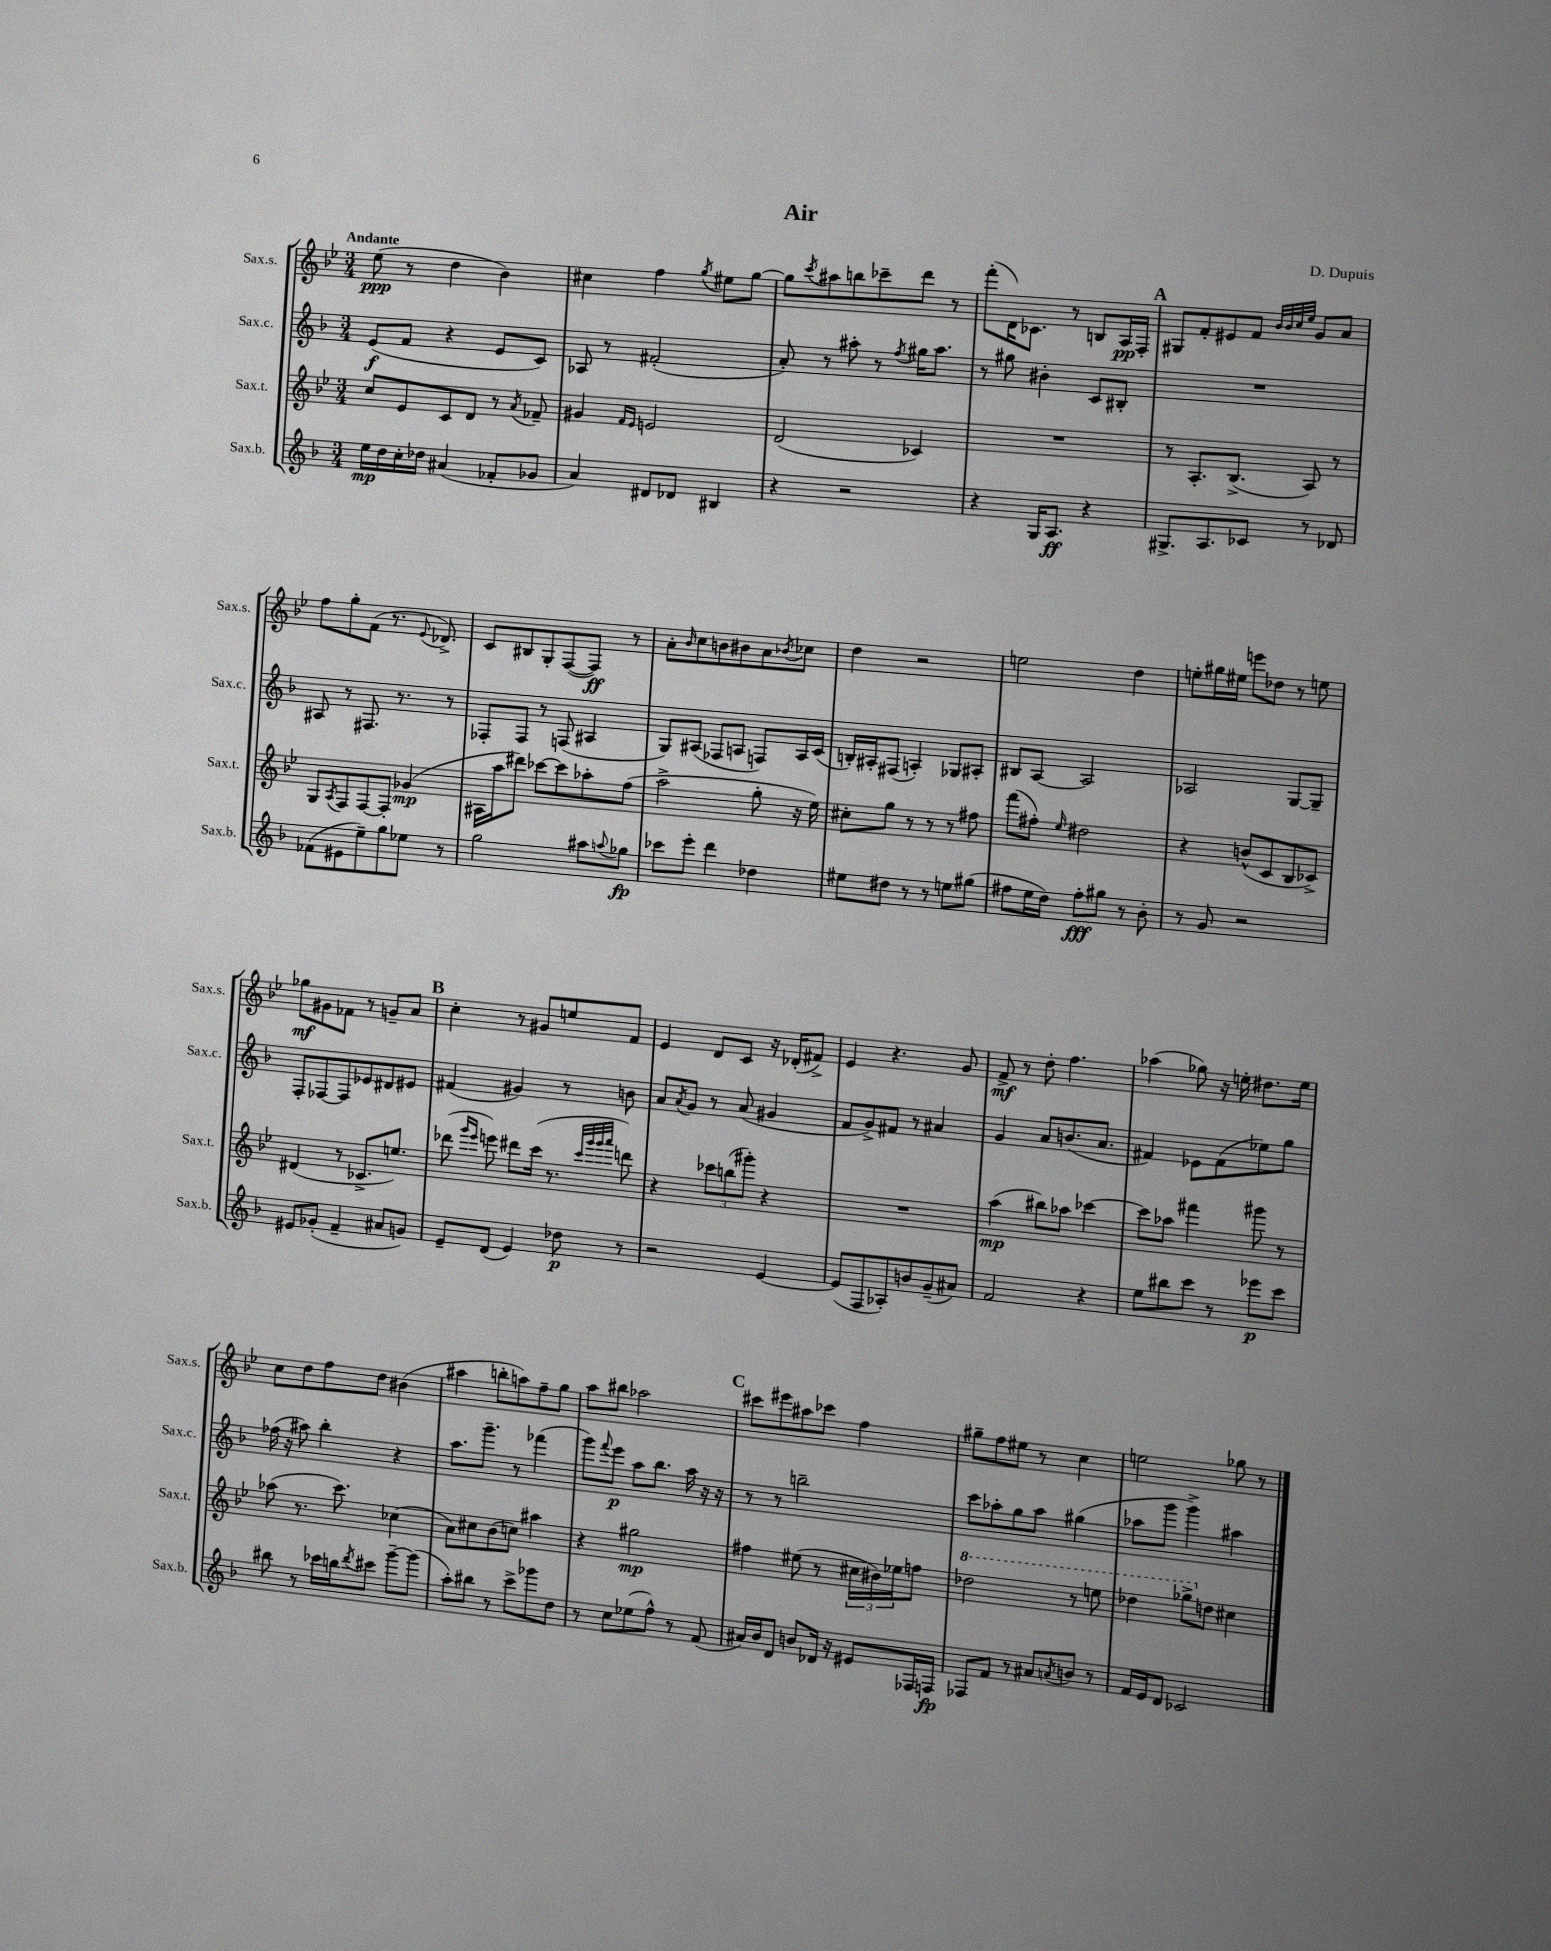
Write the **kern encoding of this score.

**kern	**kern	**kern	**kern
*staff4	*staff3	*staff2	*staff1
*clefG2	*clefG2	*clefG2	*clefG2
*k[b-]	*k[b-e-]	*k[b-]	*k[b-e-]
*M3/4	*M3/4	*M3/4	*M3/4
16ee	8cc	(8e	(8ee-
16dd	.	.	.
16cc'	8e-	8f	8r
16dd-	.	.	.
(4a#	8c	4r	4dd
.	8d	.	.
8f-'	8r	8e	4b-)
.	8qa	.	.
8g-	8f-~	8c)	.
=	=	=	=
4a)	4g#	8A-	4cc#
.	.	8r	.
.	16qqf	.	.
.	16qqe-	.	.
8d#	2e	(2f#'	4ff
8d-	.	.	.
.	.	.	8qgg
4B#	.	.	8ee#
.	.	.	[8gg
=	=	=	=
4r	(2d	8a')	8gg]
.	.	.	8qccc
.	.	8r	8aa#
2r	.	8aa#'	8bb
.	.	8r	8ccc-~
.	.	8qff	.
.	4c-)	16gg#	8ddd
.	.	8.aa#	.
.	.	.	8r
=	=	=	=
4r	2.r	8r	(8fff'
.	.	8gg#	16d)
.	.	.	8.c-
16G	.	4b#'	.
8.A	.	.	.
.	.	.	8r
4r	.	8c	8B
.	.	8B#'	16A
.	.	.	16F'
=	=	=	=
8.G#^	8r	2.r	8G#
.	8.A'	.	8f'
8.A	.	.	.
.	.	.	8e#
.	(8.B-^	.	.
8c-	.	.	8f
.	.	.	32qqb-
.	.	.	32qqb-
.	.	.	32qqcc
.	.	.	32qqee-
8r	8A)	.	8g
8d-	8r	.	8a
=	=	=	=
(8f-	8G	8A#	8ff
.	8qA	.	.
8e#	8F	8r	8gg'
8ee~)	[8F	8.F#	(8f
8gg	8F']	.	8.r
.	.	8.r	.
8ee-	(4g-	.	.
.	.	.	8qqe-
.	.	.	8.d-^)
8r	.	8r	.
=	=	=	=
2gg	16A#	8F-'	8c
.	16aa	.	.
.	8ddd#)	8F-	8B#
.	[8ccc-	8r	8G'
.	8ccc-]	(8F	([8F
8aa#	8aa-'	4A#	8F])
8qqaa	.	.	.
8gg-	(8ff	.	8r
=	=	=	=
8ccc-	2aa^	8G)	8a'
.	.	.	16qqb-
8eee'	.	(8A#	8cc
4ddd	.	8F-	8b
.	.	8A	8b#
4dd-	8gg'	8F)	8a
.	.	.	8qb-
.	16r	16A	8cc-
.	16ee-)	(16c	.
=	=	=	=
8ee#	8cc#'	16B')	4dd
.	.	16A#'	.
8dd#	8gg	(8F#	.
8r	8r	4A')	2r
8r	8r	.	.
8ee	8r	8G-	.
(8gg#	8ff#	8A#'	.
=	=	=	=
8ff#	(8fff	8B#	2ee
16ee	8ff#')	[8A	.
16dd)	.	.	.
.	16qqee-	.	.
8ff#'	2dd#	2A]	.
8gg#	.	.	.
8r	.	.	4dd
8b-'	.	.	.
=	=	=	=
8r	4r	2A-	8ee'
8g	.	.	16gg#
.	.	.	16ee#
2r	(8b^^	.	8eee
.	8c	.	8dd-
.	8B-	[8G	8r
.	8c-^)	8G~]	8ee
=	=	=	=
8e#	(4d#	8F'	8gg-
(8g-'	.	[8F-	8g#
4f~	8r	8F-]	8f-
.	8.c-^	8e-	8r
8a#	.	8d#	8g~
.	8.ee)	.	.
8g)	.	8e#	8a
=	=	=	=
8e~	(8ddd-	(4f#	4cc'
.	16qqggg	.	.
.	16qqeee-	.	.
(8d	8eee)	.	.
4e)	8ddd#	4g#)	8r
.	(16ccc	.	8g#
.	8.r	.	.
8dd-	.	8r	8ee
.	32qqccc	.	.
.	32qqggg	.	.
.	32qqggg	.	.
.	32qqaaa	.	.
8r	8ddd)	8b	8f
=	=	=	=
2r	4r	8a	4e-
.	.	8qa	.
.	.	8g	.
.	12ccc-	8r	8d
.	(12bb	.	.
.	.	(8a	8c
.	12ggg#')	.	.
[4e	4r	4g#	16r
.	.	.	(16d-'
.	.	.	8f#^)
=	=	=	=
(8e]	2.r	8f	4e-
8F	.	8g^)	.
8A-')	.	8f#	4.r
8b	.	8r	.
(8g~	.	4a#	.
8a#)	.	.	8g
=	=	=	=
2f	(4aa	4g	8f^
.	.	.	8r
.	8bb#)	8a	8dd'
.	8aa-	(8.b	4.ff
4r	[4ccc-	.	.
.	.	8.a	.
=	=	=	=
8ee	8ccc-]	4f#)	(4aa-
8bb#	8aa-	.	.
8ccc	4fff#	8e-	8gg-)
8r	.	(8f#	16r
.	.	.	16ee'
8eee-	8ggg#	8ee-)	8.dd#
8ccc	8r	8gg	.
.	.	.	16ee
=	=	=	=
8bb#	(8aa-	(16ff-	8cc
.	.	16r	.
8r	8.r	8aa#)	8dd
16ccc-	.	4bb-'	8ff
16bb	8.ccc)	.	.
8qddd	.	.	.
8ccc#	.	.	8dd
[8ggg~	(4cc-	4r	(4b#
(8ggg]	.	.	.
=	=	=	=
8aa')	8a)	8.aa	4aa#
8bb#	8cc#	.	.
.	.	8.ggg~	.
8r	(8b-	.	8bb'
8ccc^	8cc)	8r	8aa)
8ggg-	4aa#	(4fff-	8ff~
8dd	.	.	8gg
=	=	=	=
8r	4r	8ggg)	8aa
.	.	8qqfff	.
8cc	.	8eee	8bb#
(8ee-	2gg#	8aa	2aa-
8ff^^)	.	8.bb-	.
8r	.	.	.
.	.	16aa	.
(8f	.	16r	.
.	.	16r	.
=	=	=	=
16a#)	4ff#	8r	8ccc#
16b-	.	.	.
8d	.	8r	8eee#
8b	(8ee#	2bb~	8aa#
16d-	8r	.	8ccc-
16r	.	.	.
8e#	24cc#	.	4ff
.	24b#)	.	.
.	24ee-	.	.
16F-	8ff	.	.
16F	.	.	.
=	=	=	=
8F-	2ddd-	8ccc	8gg#~
8f	.	8aa-'	8ff
8r	.	8gg	8ee#
8a#	.	8aa-	8r
8qa	.	.	.
8b	8r	(4gg#	4cc
8r	8eee	.	.
=	=	=	=
16f	4ddd-	8aa-	2ee
16e	.	.	.
8d	.	8ggg	.
2c-	8ggg-^	4ggg^)	.
.	8dd	.	.
.	4cc#	4aa#	8gg-
.	.	.	8r
==	==	==	==
*-	*-	*-	*-
